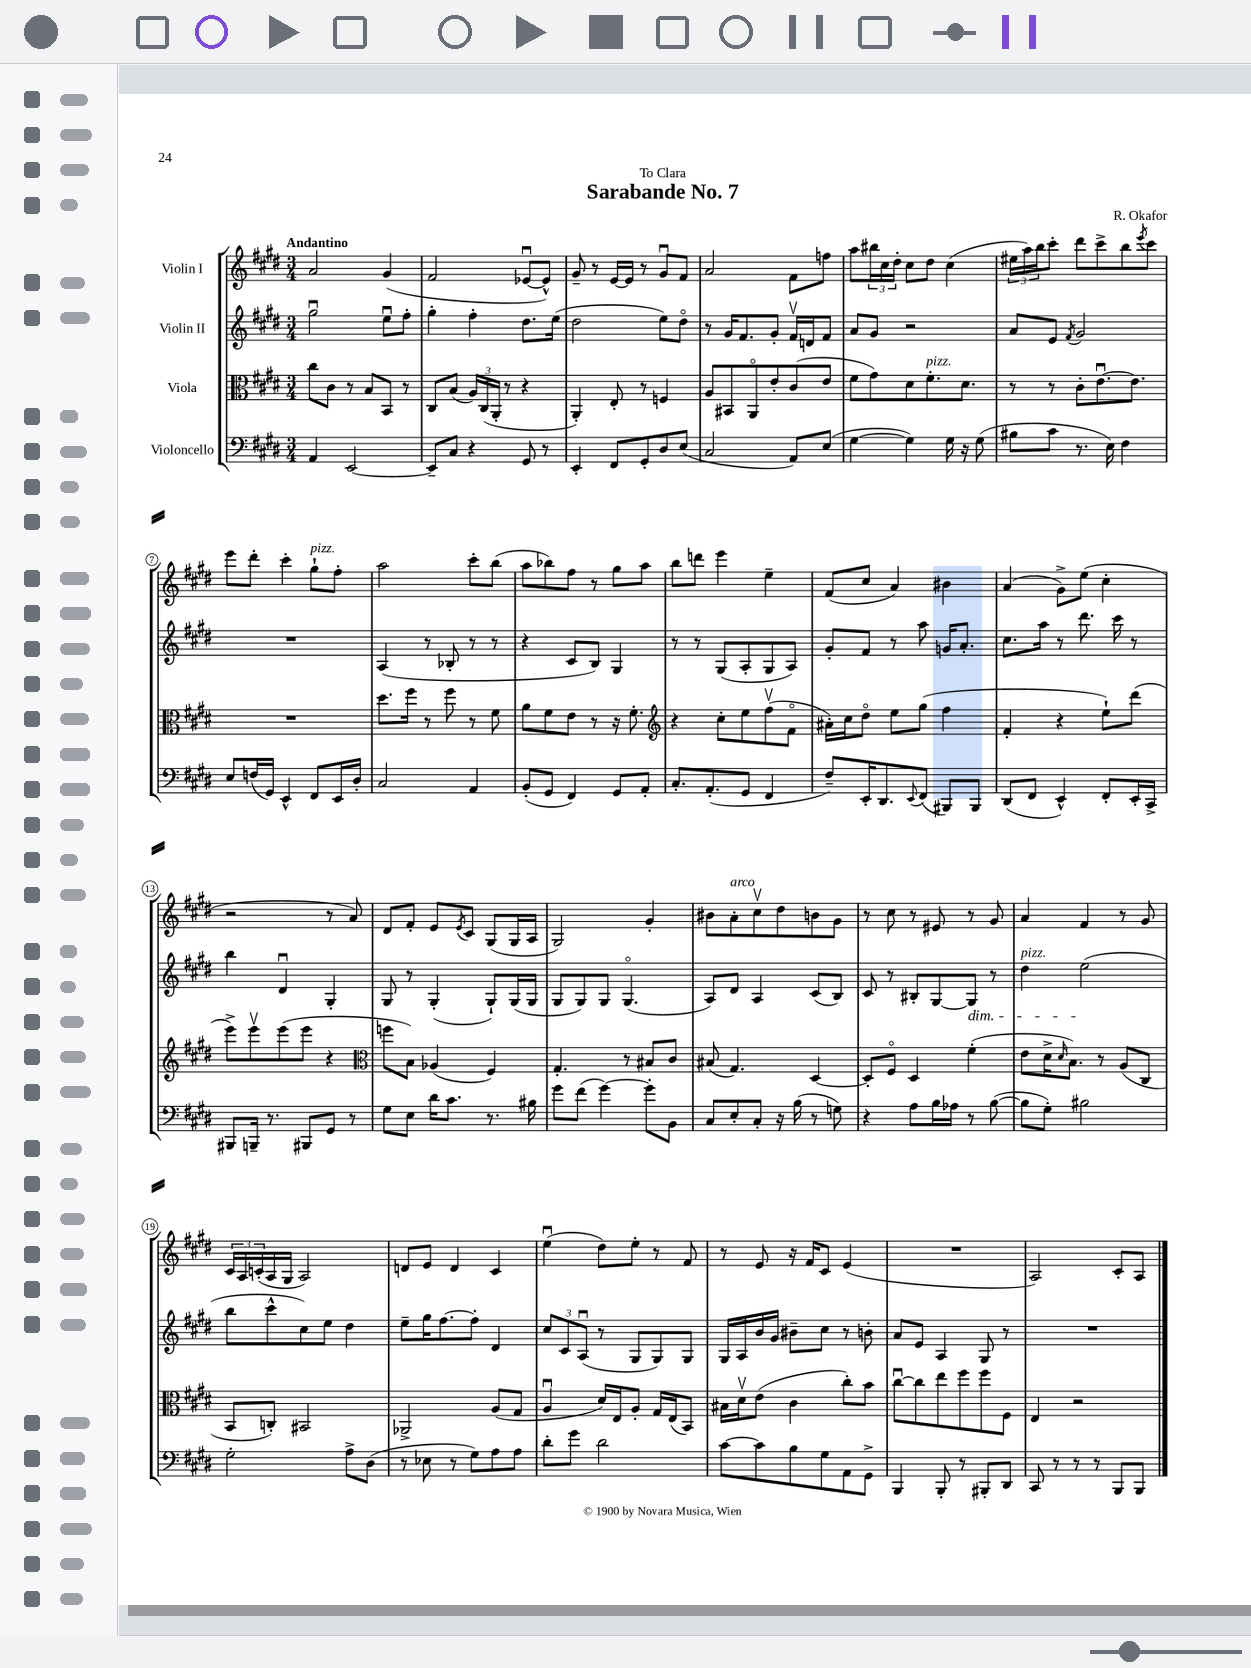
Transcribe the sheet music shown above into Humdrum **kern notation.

**kern	**kern	**kern	**kern
*staff4	*staff3	*staff2	*staff1
*clefF4	*clefC3	*clefG2	*clefG2
*k[f#c#g#d#]	*k[f#c#g#d#]	*k[f#c#g#d#]	*k[f#c#g#d#]
*M3/4	*M3/4	*M3/4	*M3/4
4AA	8cc#	2gg#u	2a
.	8c#	.	.
[2EE	8r	.	.
.	8B	.	.
.	8BB	8eeu	(4g#
.	8r	8ff#'	.
=	=	=	=
8EE~]	8C#	4gg#'	2f#
8C#	(8B	.	.
4r	24A)	4ff#'	.
.	(24C#	.	.
.	24AA'	.	.
.	8r	.	.
8GG#	4r	8.dd#	[8e-u
8r	.	.	8e-^^])
.	.	(16ee	.
=	=	=	=
4EE'	4AA')	2dd#	8g#~
.	.	.	8r
8FF#	8E'	.	[16e
.	.	.	16e]
8GG#'	8r	.	8r
8D#	4F	8ee)	8g#u
(8E	.	8dd#o	8f#
=	=	=	=
2C#	8A	8r	2a
.	8BB#	16g#	.
.	.	8.f#	.
.	8AAo	.	.
.	8e'	8g#'	.
8AA)	(8c#	16f#v	8f#
.	.	16d	.
(8E	8e	8f#	8ff
=	=	=	=
[4G#	8f#	8a	8aa
.	8g#)	8g#	24bb#
.	.	.	24cc#
.	.	.	24dd#'
4G#])	8d#	2r	8cc#
.	8.f#'	.	8dd#
16G#	.	.	(4cc#
16r	8.d#	.	.
(8G#	.	.	.
=	=	=	=
8B#	8r	8a	24ee#
.	.	.	24aa)
.	.	.	24bb
8c#	8r	8e	8ccc#'
.	.	8qf#	.
8.r	8c#'	2g#	8ddd#
.	[8.eu	.	8ccc#^
16E)	.	.	.
4F#	.	.	8bb
.	8.e]	.	.
.	.	.	8qeee
.	.	.	8ccc#
=	=	=	=
8E	2.r	2.r	8eee
(16F	.	.	8ddd#'
16GG#)	.	.	.
4EE^^	.	.	4ccc#'
8FF#	.	.	8gg#`
16EE	.	.	8ff#'
16D#'	.	.	.
=	=	=	=
2C#	8.dd#	(4A	2aa
.	16ff#	.	.
.	8r	8r	.
.	8ff#	8B-'	.
4AA	8r	8r	8ccc#'
.	8f#	8r	(8bb
=	=	=	=
(8BB'	8a	4r	8aa
8GG#	8f#	.	8bb-)
4FF#)	8e	8c#	8ff#
.	8r	8B)	8r
8GG#	16r	4G#	8gg#
.	8.f#'	.	.
8AA'	.	.	8aa
=	=	=	=
*	*clefG2	*	*
8.C#'	4r	8r	8bb
.	.	8r	8ddd
(8.AA'	.	.	.
.	8cc#'	(8G#	4eee
8GG#	8ee	8A'	.
4FF#	(8ff#v	8G#	4ee~
.	8f#o	8A)	.
=	=	=	=
8F#~)	16a#')	8g#'	(8f#
.	16cc#	.	.
16EE'	8dd#o	8f#	8cc#
8.DD#	.	.	.
.	8ee	8r	4a)
8qqEE	.	.	.
(8FF#	(8gg#	8aa	.
8BBB#)	4ff#	16g	4b#
.	.	8.a'	.
8BBB#	.	.	.
=	=	=	=
(8DD#	4f#'	8.cc#	(4a
8FF#	.	.	.
.	.	16aa	.
4EE^^)	4r	8r	8g#^)
.	.	8.ddd#	(8ee
8FF#'	8ee`)	.	4cc#'
.	.	16ccc#	.
16EE'	(8ddd#	8r	.
16CC#^	.	.	.
=	=	=	=
8BBB#	8eee^)	4bb	2r
16BBB~	8eeev	.	.
8.r	.	.	.
.	(8eee	4d#u	.
8BBB#	8eee	.	.
8GG#	4r	4G#'	8r
8r	.	.	8a)
=	=	=	=
*	*clefC3	*	*
8G#	8ff	8G#	8d#
8E	8B)	8r	8f#'
16d#	(4A-	(4G#'	8e
8.c#	.	.	.
.	.	.	8qe
.	.	.	8c#
8.r	4F#)	8G#`)	(8G#
.	.	(16G#	16G#
16B#	.	16G#	16A
=	=	=	=
8g#	4.G#'	8G#	2G#)
(8f#	.	8G#)	.
[4g#)	.	8G#	.
.	8r	(4.G#o	.
8g#']	8B#	.	4g#'
8BB	8c#	.	.
=	=	=	=
8C#	(8B#	8A)	8b#
8E'	4.G#)	8d#	8a'
8C#'	.	4A	8cc#v
16r	.	.	8dd#
(16B	.	.	.
8r	[4D#	(8c#	8b
8G)	.	8B)	8g#
=	=	=	=
4r	8D#']	8c#	8r
.	8F#o	8r	8cc#
8A	4D#	8B#'	8r
16B	.	[8G#	8e#
16A-	.	.	.
8r	(4f#'	8G#]	8r
([8B	.	8r	8g#
=	=	=	=
8B]	8e	4dd#	4a
8G#')	16d#^	.	.
.	16qqd#	.	.
.	8.B)	.	.
2B#	.	(2ee	4f#
.	8r	.	.
.	(8A	.	8r
.	8C#	.	8g#
=	=	=	=
2G#'	8BB	8bb	24c#
.	.	.	24A
.	.	.	(24c'
.	8C')	8ccc#^^	16A
.	.	.	16G#
.	2BB#	8cc#)	2A)
.	.	8ee	.
8A^	.	4dd#	.
(8D#	.	.	.
=	=	=	=
8r	2AA-^	8ee~	8d
8E-	.	16gg#	8e
.	.	[8.ff#	.
8r	.	.	4d
8G#)	.	8ff#']	.
8A	(8A	4d#	4c#
8A	8G#	.	.
=	=	=	=
8d#'	4Au	12cc#	(4eeu
.	.	12c#	.
8g#	.	.	.
.	.	(12Au	.
2d#	16d#)	8r	8dd#)
.	16E	.	.
.	8A'	8G#	8ee'
.	16G#	8G#)	8r
.	(16E	.	.
.	8BB)	8G#	8f#
=	=	=	=
[8c#	16B#	16G#	8r
.	16d#v	16A	.
8c#]	(8e	16b	8e
.	.	16g#	.
8B	4c#	8b#~	16r
.	.	.	16f#
8G#	.	8cc#	8c#
8AA	8cc#')	8r	(4e
8GG#^	8b	8b'	.
=	=	=	=
4BBB	[8cc#u	8a	2.r
.	8cc#]	8e	.
8BBB'	8ee	4A	.
8r	8ff#	.	.
8BBB#'	8ff#	8G#	.
8DD#	8F#	8r	.
=	=	=	=
8CC#	4E	2.r	2A)
8r	.	.	.
8r	2r	.	.
8r	.	.	.
8BBB	.	.	8c#'
8BBB	.	.	8A
==	==	==	==
*-	*-	*-	*-
